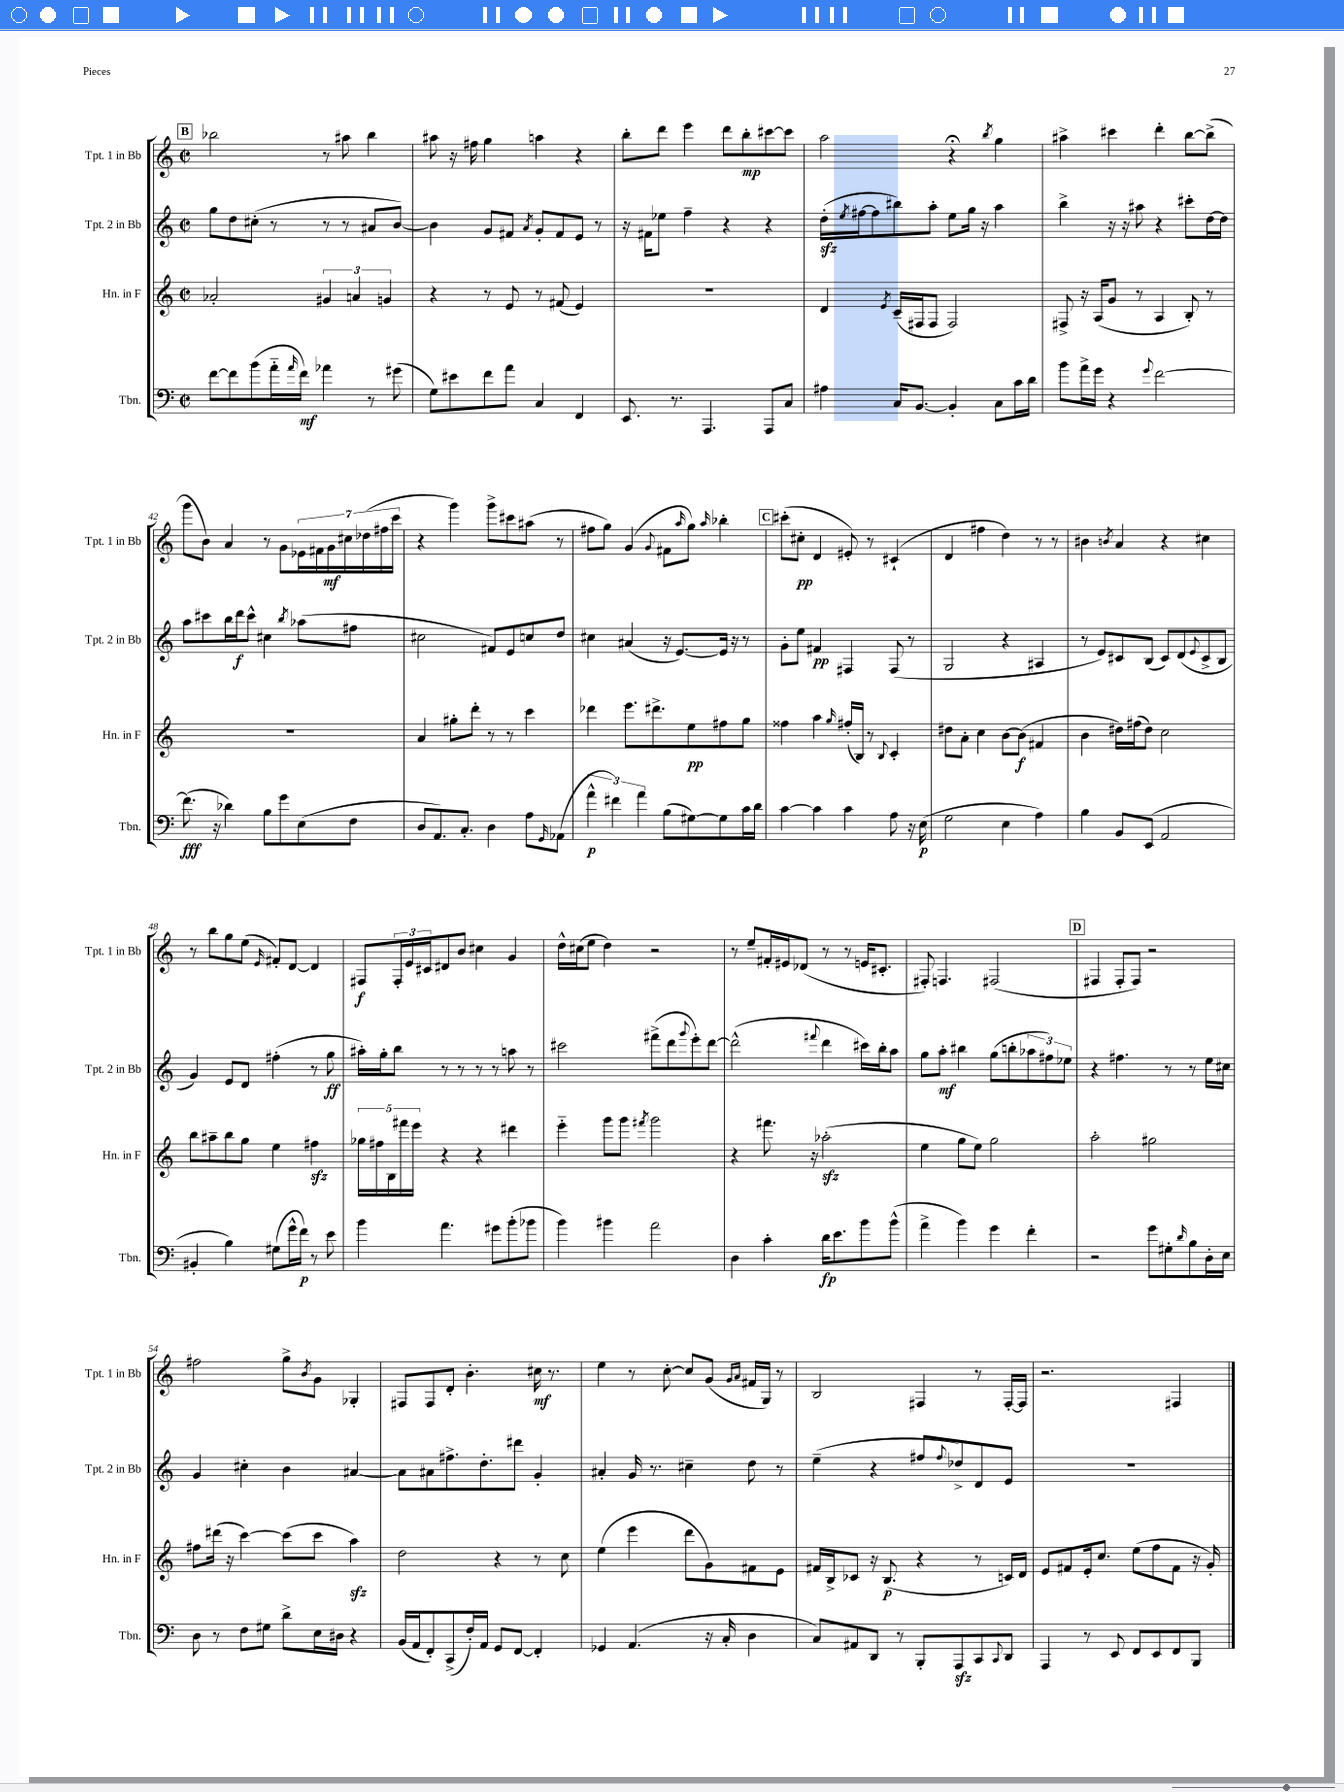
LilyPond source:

<<
\new StaffGroup <<
\new Staff = "s0" \with { instrumentName = "Tpt. 1 in Bb" shortInstrumentName = "Tpt. 1 in Bb" } {
    \clef treble \key c \major \defaultTimeSignature \time 2/2
    \mark \markup { \box "B" } bes''2 r8 ais''8 bes''4 |
    ais''8 r16 fis''16 g''4 a''4 r4 |
    b''8-. d'''8 e'''4 d'''8 b''8-.\mp cis'''8~ cis'''8 |
    a''2 r4\fermata \acciaccatura { b''8 } g''4 |
    ais''4-> cis'''4 d'''4-. b''8~ b''8->( |
    g'''8 b'8) a'4 r8 g'8 \tuplet 7/4 { ees'16 fis'16 g'16\mf cis''16 des''16( fis''16 c'''16 } |
    r4 g'''4) g'''8-> cis'''8 ais''8( r8 |
    fis''8 g''8) g'4( \appoggiatura { g'8 } fis'8 \grace { a''16 } g''8) \grace { a''16 } bes''4-. |
    \mark \markup { \box "C" } cis'''8-.( cis''8-.\pp d'4 eis'8-.) r8 cis'4-!( |
    d'4 fis''4 d''4) r8 r8 |
    bis'4 \acciaccatura { b'8 } a'4 r4 cis''4 |
    r8 b''8 g''8 e''8( \grace { e'16 } fis'8-.) d'8~ d'4 |
    fis8\f \tuplet 3/2 { fis16-. e'16 cis'16 } dis'8 b'8 cis''4 g'4 |
    d''16-^ cis''16( e''8 d''4) r2 |
    r8 e''8-- fis'16-. eis'16 des'8( r8 r8 e'16 cis'8.-. |
    fis8-.) f4. fis2( |
    \mark \markup { \box "D" } fis4 fis8-. fis8) r2 |
    fis''2 g''8-> \acciaccatura { b'8 } g'8 ges4-. |
    fis8 fis8 d'8-. b'4.-. cis''16\mf r8. |
    e''4 r8 c''8~-. c''8 g'8( \grace { g'16 a'16 } fis'16 g16) r8 |
    b2 fis4 r8 fis16~-. fis16 |
    r2. fis4 \bar "|." |
}
\new Staff = "s1" \with { instrumentName = "Tpt. 2 in Bb" shortInstrumentName = "Tpt. 2 in Bb" } {
    \clef treble \key c \major \defaultTimeSignature \time 2/2
    \mark \markup { \box "B" } g''8 d''8 cis''8-.( r8 r8 r8 ais'8 b'8~) |
    b'4 g'8 fis'8 \acciaccatura { a'8 } g'8-. fis'8 e'8 r8 |
    r16 fis'16 ees''8 f''4-- r4 r4 |
    d''16-.\sfz( \acciaccatura { e''8 } fis''16~ fis''8 bis''8) a''8-. e''8 g''16 r16 a''4 |
    b''4-> r16 r16 ais''8 r4 cis'''8-. d''16~ d''16 |
    a''8 cis'''8 b''16 d'''16\f cis'''8-^ cis''4 \acciaccatura { b''8 } aes''8( fis''8 |
    cis''2 fis'8) e'8 c''8 d''8 |
    cis''4 ais'4( r16 e'8.~) e'16 r16 r8 |
    \mark \markup { \box "C" } g'8-. e''8 fis'4\pp fis4 fis8( r8 |
    g2 r4 ais4 |
    r8 e'8) cis'8 b8( cis'8) d'8( \appoggiatura { e'8 } cis'8-> b8 |
    g'4) e'8 d'8 fis''4-.( r8 g''8\ff |
    ais''16-.) g''16-. b''8 r8 r8 r8 r8 a''8 r8 |
    cis'''2 fis'''8->( d'''8 \appoggiatura { g'''8 } e'''8-.) d'''8~ |
    d'''2-^( \appoggiatura { fis'''8 } d'''4 cis'''16) b''16-. a''8 |
    g''8 a''8-.\mf bis''4 g''8( b''8-. \tuplet 3/2 { aes''8 fis''8) ees''8 } |
    \mark \markup { \box "D" } r4 fis''4. r8 r8 e''16 cis''16 |
    g'4 cis''4-. b'4 ais'4~ |
    ais'8 ais'8 fis''8.-> d''8.-. dis'''8 g'4-. |
    ais'4-. g'16 r8. cis''4-- d''8 r8 |
    e''4--( r4 fis''8 \appoggiatura { fis''8 } des''8->) d'8 e'8 |
    R1 \bar "|." |
}
\new Staff = "s2" \with { instrumentName = "Hn. in F" shortInstrumentName = "Hn. in F" } {
    \clef treble \key c \major \defaultTimeSignature \time 2/2
    \mark \markup { \box "B" } aes'2-. \tuplet 3/2 { gis'4 a'4 g'4 } |
    r4 r8 e'8 r8 fis'8( e'4) |
    R1 |
    d'4 \acciaccatura { e'8 } c'16--( fis16 fis8 fis2) |
    fis8-> r16 a16( g'8 r8 a4 b8-.) r8 |
    R1 |
    a'4 gis''8-. d'''8-. r8 r8 c'''4 |
    des'''4 e'''8. dis'''8.-> e''8\pp fis''8 g''8 |
    \mark \markup { \box "C" } fisis''4 a''4 \grace { g''16 } fis''16-.( b16) r8 \appoggiatura { b8 } c'4-. |
    dis''8 a'8-. c''4 b'8~ b'8\f( fis'4 |
    b'4 dis''16) fis''16( dis''8) c''2 |
    b''8 ais''8-- b''8 g''8 e''4 fis''4\sfz |
    \tuplet 5/4 { ges''16 fis''16 b16 fis'''16 e'''16 } r4 r4 dis'''4 |
    e'''4-_ g'''8 g'''8 \acciaccatura { fis'''8 } g'''2 |
    r4 fis'''8. r16 aes''2-.\sfz( |
    e''4 g''8 e''8) g''2 |
    \mark \markup { \box "D" } a''2-. gis''2 |
    fis''8 dis'''16( r16 c'''4~) c'''8( c'''8 a''4\sfz) |
    d''2 r4 r8 c''8 |
    e''4( e'''4 d'''8 g'8) fis'8 e'8 |
    fis'16 b16-> ces'8 r16 b8.\p( r4 r8 c'16) d'16 |
    e'8 fis'8 e'16-. c''8. e''8( f''8 fis'8 r16 g'16-.) \bar "|." |
}
\new Staff = "s3" \with { instrumentName = "Tbn." shortInstrumentName = "Tbn." } {
    \clef bass \key c \major \defaultTimeSignature \time 2/2
    \mark \markup { \box "B" } f'8~ f'8 b'8( a'16-_ \grace { a'16 } f'16\mf) aes'4 r8 gis'8( |
    g8) eis'8 f'8 a'8 c4 f,4 |
    e,8. r8. a,,4. a,,8 c8 |
    ais4 c16 b,8.~ b,4-. c8 c'16 d'16 |
    b'8 a'16-> g'16 r4 \appoggiatura { g'8 } f'2~ |
    f'8.\fff( r16 des'4) b8 g'8 e8( f8 |
    d8 a,8.) c8.-. d4 a8 \grace { g,16 } aes,8( |
    \tuplet 3/2 { a'4-^\p fis'4) a'4 } b8( gis8~) gis8 c'16 d'16 |
    \mark \markup { \box "C" } c'4~ c'4 c'4 a8 r16 e16\p( |
    g2 e4 a4) |
    b4 b,8 e,8( a,2 |
    bis,4-. b4) gis8( g'16-^ f'16\p) r8 e'8 |
    b'4 a'4. gis'8 b'8-.( bes'8 |
    b'4) bis'4 a'2 |
    d4 c'4-. d'16\fp e'8. b'8 b'8-^( |
    a'4-> b'4) g'4 f'4-. |
    \mark \markup { \box "D" } r2 g'8 gis8-. \grace { d'16 } b8 d16-. e16 |
    d8 r8 f8 gis8 d'8-> e16 dis16 r4 |
    b,16( a,16 f,8-.) c,8->( f16-.) a,16 g,8 f,8~ f,4-. |
    ges,4 a,4.( r16 c16-. d4 |
    c8) ais,8 d,8 r8 b,,8-. a,,8\sfz c,8 \appoggiatura { c,8 } d,8 |
    a,,4 r8 e,8 f,8 e,8 f,8 b,,8 \bar "|." |
}
>>
>>
\layout { \context { \Score currentBarNumber = #37 } }
